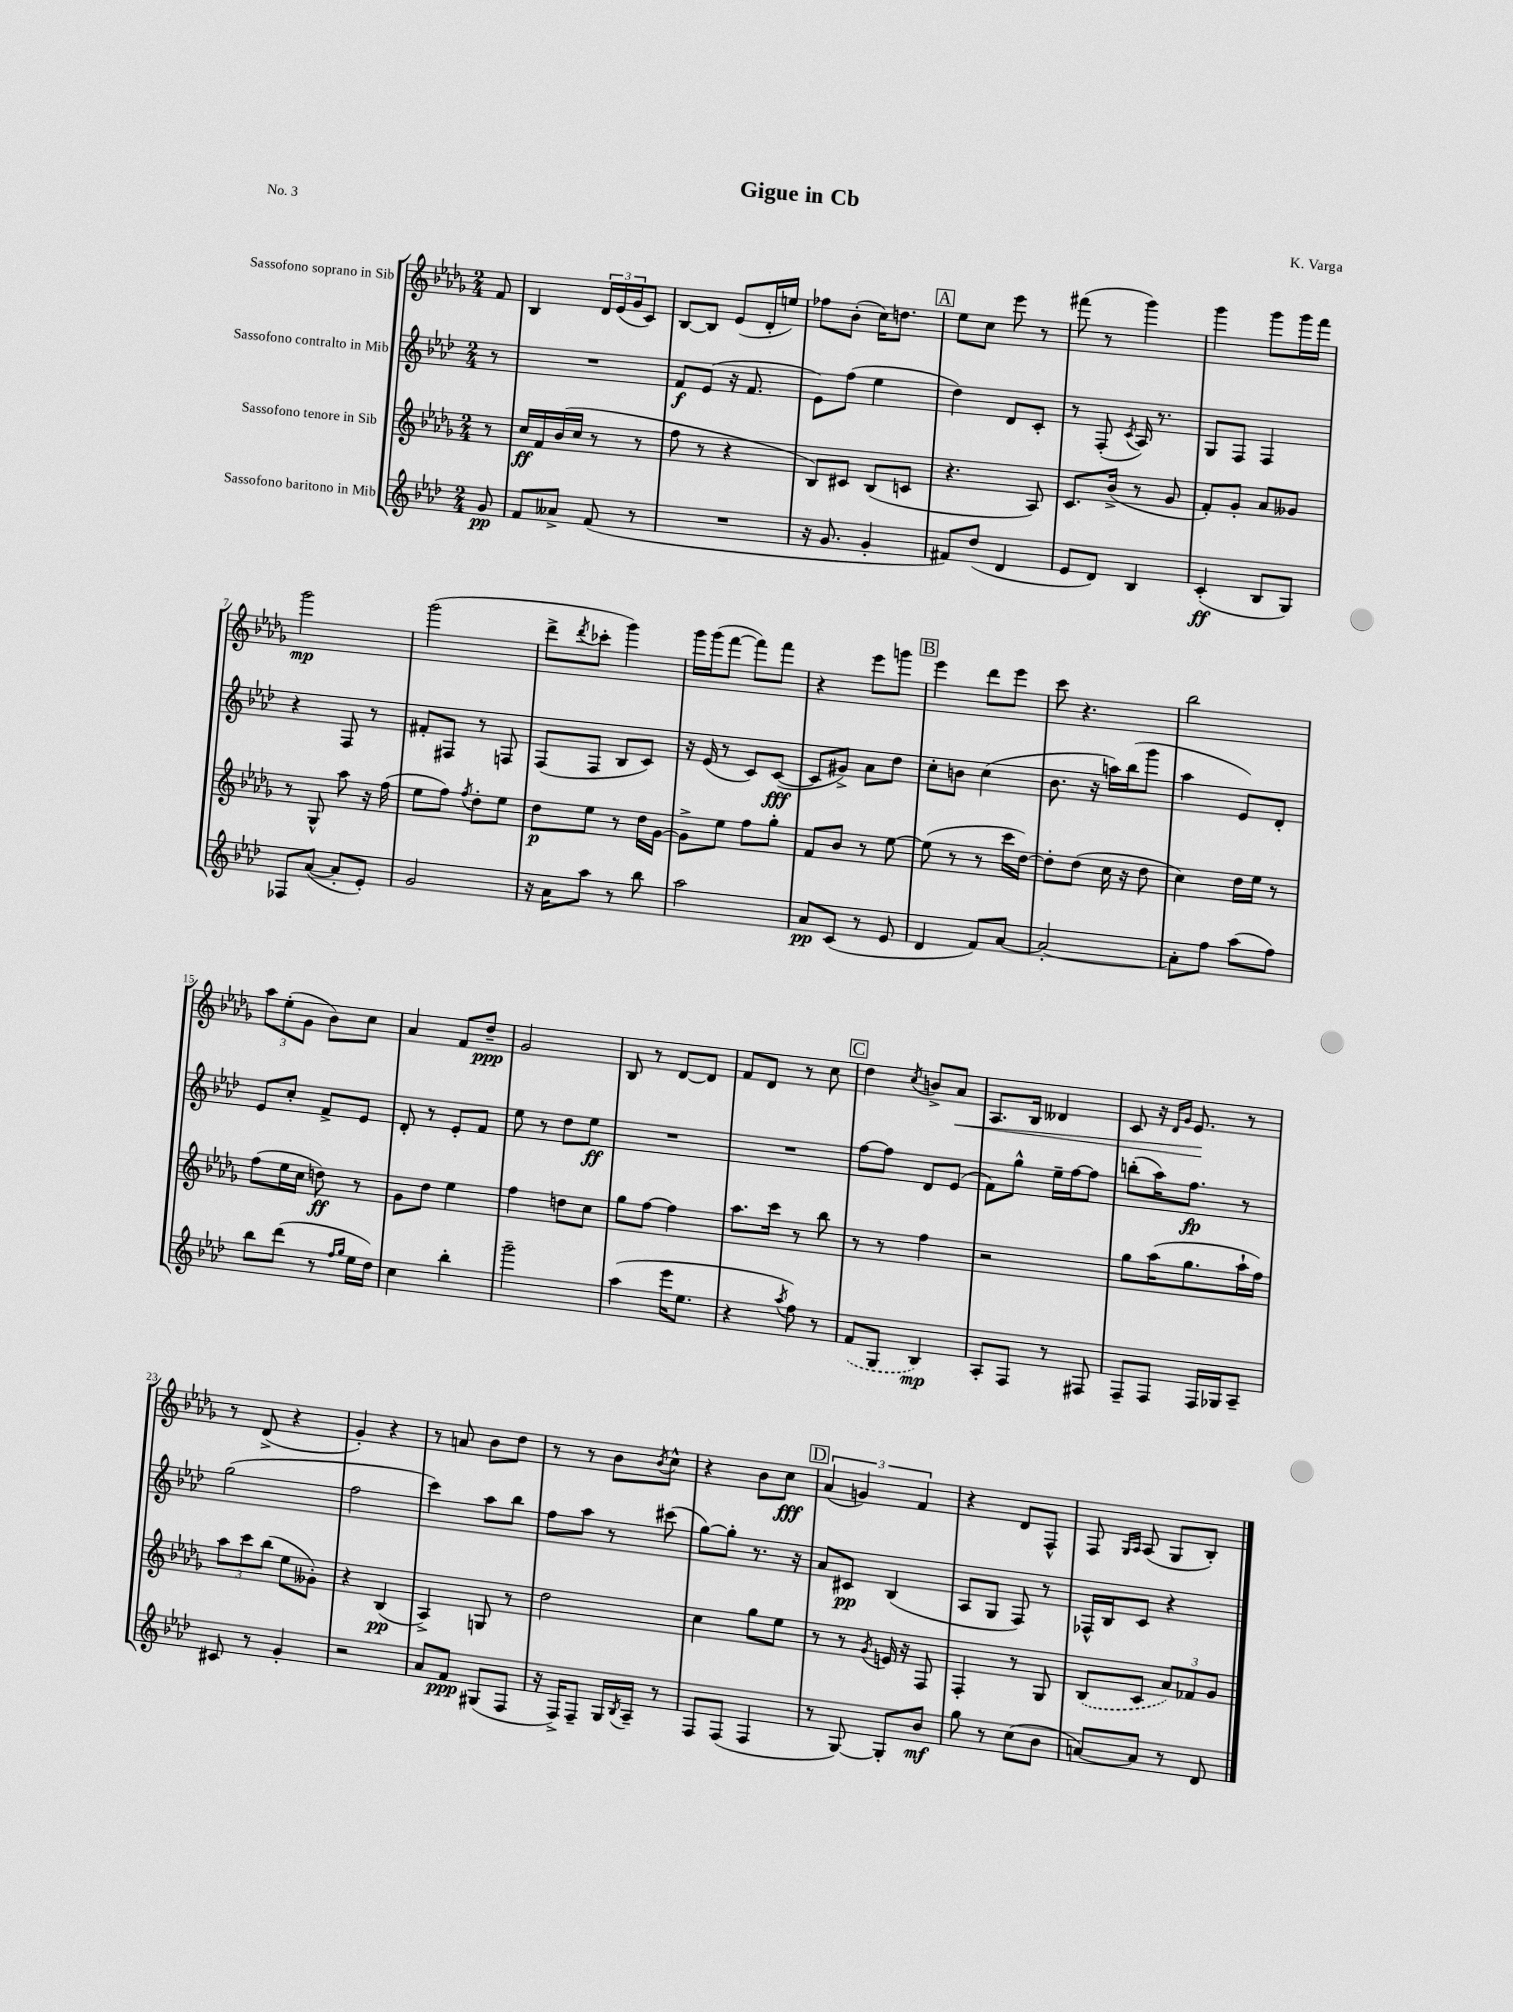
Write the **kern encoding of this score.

**kern	**dynam	**kern	**dynam	**kern	**dynam	**kern	**dynam
*part4	*part4	*part3	*part3	*part2	*part2	*part1	*part1
*staff4	*staff4	*staff3	*staff3	*staff2	*staff2	*staff1	*staff1
*I"Sassofono baritono in Mib	*	*I"Sassofono tenore in Sib	*	*I"Sassofono contralto in Mib	*	*I"Sassofono soprano in Sib	*
*clefG2	*	*clefG2	*	*clefG2	*	*clefG2	*
*k[b-e-a-d-]	*	*k[b-e-a-d-g-]	*	*k[b-e-a-d-]	*	*k[b-e-a-d-g-]	*
*M2/4	*	*M2/4	*	*M2/4	*	*M2/4	*
=	=	=	=	=	=	=	=
8g/	pp	8r	.	8r	.	8f/	.
=1	=1	=1	=1	=1	=1	=1	=1
8f/L	.	16cc/LL	ff	2r	.	4B-/	.
.	.	16f/	.	.	.	.	.
8a--X^/J	.	(16b-/	.	.	.	.	.
.	.	16cc/JJ	.	.	.	.	.
(8f/	.	8r	.	.	.	24d-/LL	.
.	.	.	.	.	.	(24e-/	.
.	.	.	.	.	.	24g-/J	.
8r	.	8r	.	.	.	8c/J)	.
=2	=2	=2	=2	=2	=2	=2	=2
2r	.	8ff\	.	8f/L	f	[8B-/L	.
.	.	8r	.	(8e-/J	.	8B-/J]	.
.	.	4r	.	16r	.	(8e-/L	.
.	.	.	.	8.f/	.	.	.
.	.	.	.	.	.	16d-'/L	.
.	.	.	.	.	.	16een/JJ)	.
=3	=3	=3	=3	=3	=3	=3	=3
16r	.	8B-/L)	.	8e-\L)	.	8ff-X\L	.
8.g/	.	.	.	.	.	.	.
.	.	8c#X/J	.	(8ff\J	.	(8b-'\J	.
4g'/	.	(8B-/L	.	4ee-\	.	16cc\KL)	.
.	.	.	.	.	.	8.ddn\J	.
.	.	8cn/J	.	.	.	.	.
!!LO:REH:place=s1:t=A
=4	=4	=4	=4	=4	=4	=4	=4
8f#X/L)	.	4.r	.	4dd-\)	.	8ee-\L	.
(8dd-/J	.	.	.	.	.	8cc\J	.
4d-/	.	.	.	8d-/L	.	8eee-\	.
.	.	8A-/)	.	8c'/J	.	8r	.
=5	=5	=5	=5	=5	=5	=5	=5
8e-/L	.	8.c/L	.	8r	.	(8fff#X\	.
8d-/J)	.	.	.	(8F'/	.	8r	.
.	.	(16b-^/Jk	.	.	.	.	.
.	.	.	.	8qc/	.	.	.
4B-/	.	8r	.	16A-/)	.	4ggg-\)	.
.	.	.	.	8.r	.	.	.
.	.	8g-/	.	.	.	.	.
=6	=6	=6	=6	=6	=6	=6	=6
(4c'/	ff	8f'/L)	.	8G/L	.	4ggg-\	.
.	.	8g-'/J	.	8F/J	.	.	.
8B-/L	.	8a-/L	.	4F/	.	8ggg-\L	.
8G/J)	.	8g--X/J	.	.	.	16ggg-\L	.
.	.	.	.	.	.	16fff\JJ	.
!!LO:LB:g=z
=7	=7	=7	=7	=7	=7	=7	=7
8F-X/L	.	8r	.	4r	.	2ggg-\	mp
([8a-/J	.	8G-^^/	.	.	.	.	.
8a-'/L]	.	8aa-\	.	8F/	.	.	.
8e-'/J)	.	16r	.	8r	.	.	.
.	.	(16ff\	.	.	.	.	.
=8	=8	=8	=8	=8	=8	=8	=8
2g/	.	8ee-\L	.	8f#X'/L	.	(2ggg-\	.
.	.	8ff\J)	.	8F#X/J	.	.	.
.	.	8qff/	.	.	.	.	.
.	.	8dd-'\L	.	8r	.	.	.
.	.	8ee-\J	.	8Fn/	.	.	.
=9	=9	=9	=9	=9	=9	=9	=9
16r	.	8dd-\L	p	(8F/L	.	8ddd-^\L	.
16a-\KL	.	.	.	.	.	.	.
.	.	.	.	.	.	8qddd-/	.
8aa-\J	.	8ee-\J	.	8F/J	.	8ccc-X'\J	.
8r	.	8r	.	8B-/L	.	4ggg-\)	.
8bb-\	.	16dd-\LL	.	8c/J)	.	.	.
.	.	[16g-\JJ	.	.	.	.	.
=10	=10	=10	=10	=10	=10	=10	=10
2aa-\	.	8g-^\L]	.	16r	.	16ggg-\LL	.
.	.	.	.	(16e-/	.	(16ggg-\J	.
.	.	8ee-\J	.	8r	.	[8fff\J	.
.	.	8ff\L	.	8c/L)	.	8fff\L])	.
.	.	8gg-'\J	.	([8c/J	fff	8fff\J	.
=11	=11	=11	=11	=11	=11	=11	=11
8a-/L	pp	8f/L	.	8c/L]	.	4r	.
(8c/J	.	8b-/J	.	8g#X^/J)	.	.	.
8r	.	8r	.	8a-\L	.	8eee-\L	.
8e-/	.	[8ee-\	.	8dd-\J	.	8gggn\J	.
!!LO:REH:place=s1:t=B
=12	=12	=12	=12	=12	=12	=12	=12
4d-/	.	(8ee-\]	.	8cc'\L	.	4eee-\	.
.	.	8r	.	8bn\J	.	.	.
8f/L)	.	8r	.	(4cc\	.	8ddd-\L	.
[8a-/J	.	16ccc\LL	.	.	.	8eee-\J	.
.	.	[16dd-\JJ)	.	.	.	.	.
=13	=13	=13	=13	=13	=13	=13	=13
2a-'/_	.	8dd-'\L]	.	8.b-\	.	8ccc\	.
.	.	(8dd-\J	.	.	.	4.r	.
.	.	.	.	16r	.	.	.
.	.	16cc\	.	16aan\LL)	.	.	.
.	.	16r	.	(16bb-\J	.	.	.
.	.	8dd-\	.	8ggg\J	.	.	.
=14	=14	=14	=14	=14	=14	=14	=14
8a-'\L]	.	4cc\)	.	4aa-\	.	2bb-\	.
8ff\J	.	.	.	.	.	.	.
(8aa-\L	.	16dd-\LL	.	8e-/L)	.	.	.
.	.	16ee-\JJ	.	.	.	.	.
8ff\J)	.	8r	.	8d-'/J	.	.	.
!!LO:LB:g=z
=15	=15	=15	=15	=15	=15	=15	=15
8bb-\L	.	(8ff\L	.	8e-/L	.	12aa-\L	.
.	.	.	.	.	.	(12ee-'\	.
(8ddd-\J	.	16ee-\L	.	8cc'/J	.	.	.
.	.	.	.	.	.	12g-\J	.
.	.	16cc\JJ	.	.	.	.	.
8r	.	8ddn\)	ff	8f^/L	.	8b-\L)	.
16qqff/LL	.	.	.	.	.	.	.
16qqgg/JJ	.	.	.	.	.	.	.
16ee-\LL	.	8r	.	8e-/J	.	8cc\J	.
16dd-\JJ)	.	.	.	.	.	.	.
=16	=16	=16	=16	=16	=16	=16	=16
4cc\	.	8g-\L	.	8d-'/	.	4a-/	.
.	.	8dd-\J	.	8r	.	.	.
4bb-'\	.	4ee-\	.	8e-'/L	.	8f/L	.
.	.	.	.	8f/J	.	8dd-~/J	ppp
=17	=17	=17	=17	=17	=17	=17	=17
2ggg~\	.	4ff\	.	8ee-\	.	2g-/	.
.	.	.	.	8r	.	.	.
.	.	8ddn\L	.	8dd-\L	.	.	.
.	.	8cc\J	.	8ee-\J	ff	.	.
=18	=18	=18	=18	=18	=18	=18	=18
(4aa-\	.	8gg-\L	.	2r	.	8B-/	.
.	.	[8ff\J	.	.	.	8r	.
16eee-\KL	.	4ff\]	.	.	.	[8d-/L	.
8.ee-\J	.	.	.	.	.	.	.
.	.	.	.	.	.	8d-/J]	.
=19	=19	=19	=19	=19	=19	=19	=19
4r	.	8.aa-\L	.	2r	.	8f/L	.
.	.	.	.	.	.	8d-/J	.
.	.	16ccc\Jk	.	.	.	.	.
8qaa-/	.	.	.	.	.	.	.
8ff\)	.	8r	.	.	.	8r	.
8r	.	8bb-\	.	.	.	8cc\	.
!!LO:REH:place=s1:t=C
=20	=20	=20	=20	=20	=20	=20	=20
(8f/L	.	8r	.	[8ff\L	.	4dd-\	.
8G/J	.	8r	.	8ff\J]	.	.	.
.	.	.	.	.	.	8qcc/	.
4B-/)	mp	4ff\	.	8d-/L	.	8bn^/L	.
!	!	!	!	!	!	!	!LO:HP:b
.	.	.	.	(8e-/J	.	8a-/J	<
=21	=21	=21	=21	=21	=21	=21	=21
8A-'/L	.	2r	.	8f\L)	.	8.A-/L	.
8F/J	.	.	.	8gg^^\J	.	.	.
.	.	.	.	.	.	16B-/Jk	.
8r	.	.	.	16ee-~\LL	.	4d--X/	.
.	.	.	.	[16ff\J	.	.	.
8F#X/	.	.	.	8ff\J]	.	.	.
=22	=22	=22	=22	=22	=22	=22	=22
8F~/L	.	8gg-\L	.	(8bbn'\L	.	8c/	.
8F/J	.	(16aa-\K	.	16aa-\K)	.	16r	.
.	.	.	.	.	.	16qqd-/LL	.
.	.	.	.	.	.	16qqg-/JJ	.
.	.	8.gg-\	.	8.ff\J	fp	8.e-/	.
16F/LL	.	.	.	.	.	.	.
16G-X/J	.	.	.	.	.	.	.
8A-~/J	.	16aa-`\L	.	8r	.	8r	[
.	.	16ff\JJ)	.	.	.	.	.
!!LO:LB:g=z
=23	=23	=23	=23	=23	=23	=23	=23
8c#X/	.	12aa-\L	.	(2gg\	.	8r	.
.	.	12ccc\	.	.	.	.	.
8r	.	.	.	.	.	(8d-^/	.
.	.	(12bb-\J	.	.	.	.	.
4g'/	.	8ee-\L	.	.	.	4r	.
.	.	8g--X'\J)	.	.	.	.	.
=24	=24	=24	=24	=24	=24	=24	=24
2r	.	4r	.	2ff\	.	4g-'/)	.
.	.	(4B-/	pp	.	.	4r	.
=25	=25	=25	=25	=25	=25	=25	=25
8a-/L	.	4A-^/)	.	4ccc\)	.	8r	.
8f/J	ppp	.	.	.	.	8an/	.
(8G#X/L	.	8Gn/	.	8aa-\L	.	8b-\L	.
8F/J	.	8r	.	8bb-\J	.	8dd-\J	.
=26	=26	=26	=26	=26	=26	=26	=26
16r	.	2dd-\	.	8ff\L	.	8r	.
16F^/KL)	.	.	.	.	.	.	.
8F~/J	.	.	.	8aa-\J	.	8r	.
16G/LL	.	.	.	8r	.	8b-\L	.
8qB-/	.	.	.	.	.	.	.
16A-~/JJ	.	.	.	.	.	.	.
.	.	.	.	.	.	8qb-/	.
8r	.	.	.	(8ccc#X\	.	8cc^^\J	.
=27	=27	=27	=27	=27	=27	=27	=27
8F/L	.	4cc\	.	[8gg\L)	.	4r	.
(8F/J	.	.	.	8gg'\J]	.	.	.
4F/	.	8gg-\L	.	8.r	.	8b-\L	.
.	.	8ee-\J	.	.	.	8cc\J	fff
.	.	.	.	16r	.	.	.
!!LO:REH:place=s1:t=D
=28	=28	=28	=28	=28	=28	=28	=28
8r	.	8r	.	8a-/L	.	(6a-/	.
[8G/)	.	8r	.	8c#X/J	pp	.	.
.	.	.	.	.	.	6gn/)	.
.	.	8qg-/	.	.	.	.	.
8G'/L]	.	16en/	.	(4B-/	.	.	.
.	.	16r	.	.	.	.	.
.	.	.	.	.	.	6f/	.
8b-/J	mf	8F/	.	.	.	.	.
=29	=29	=29	=29	=29	=29	=29	=29
8gg\	.	4F'/	.	8A-/L	.	4r	.
8r	.	.	.	8G/J	.	.	.
(8cc\L	.	8r	.	8F/)	.	8d-/L	.
8b-\J	.	8G-/	.	8r	.	8F^^/J	.
=30	=30	=30	=30	=30	=30	=30	=30
[8an/L)	.	(8B-/L	.	16F-X^^/LL	.	8F/	.
.	.	.	.	16B-/J	.	.	.
.	.	.	.	.	.	16qqG-/LL	.
.	.	.	.	.	.	16qqA-/JJ	.
8a/J]	.	8c/J	.	8c/J	.	(8A-/	.
8r	.	12a-/L)	.	4r	.	8G-/L	.
.	.	12f-X/	.	.	.	.	.
8d-/	.	.	.	.	.	8B-'/J)	.
.	.	12g-/J	.	.	.	.	.
==	==	==	==	==	==	==	==
*-	*-	*-	*-	*-	*-	*-	*-
